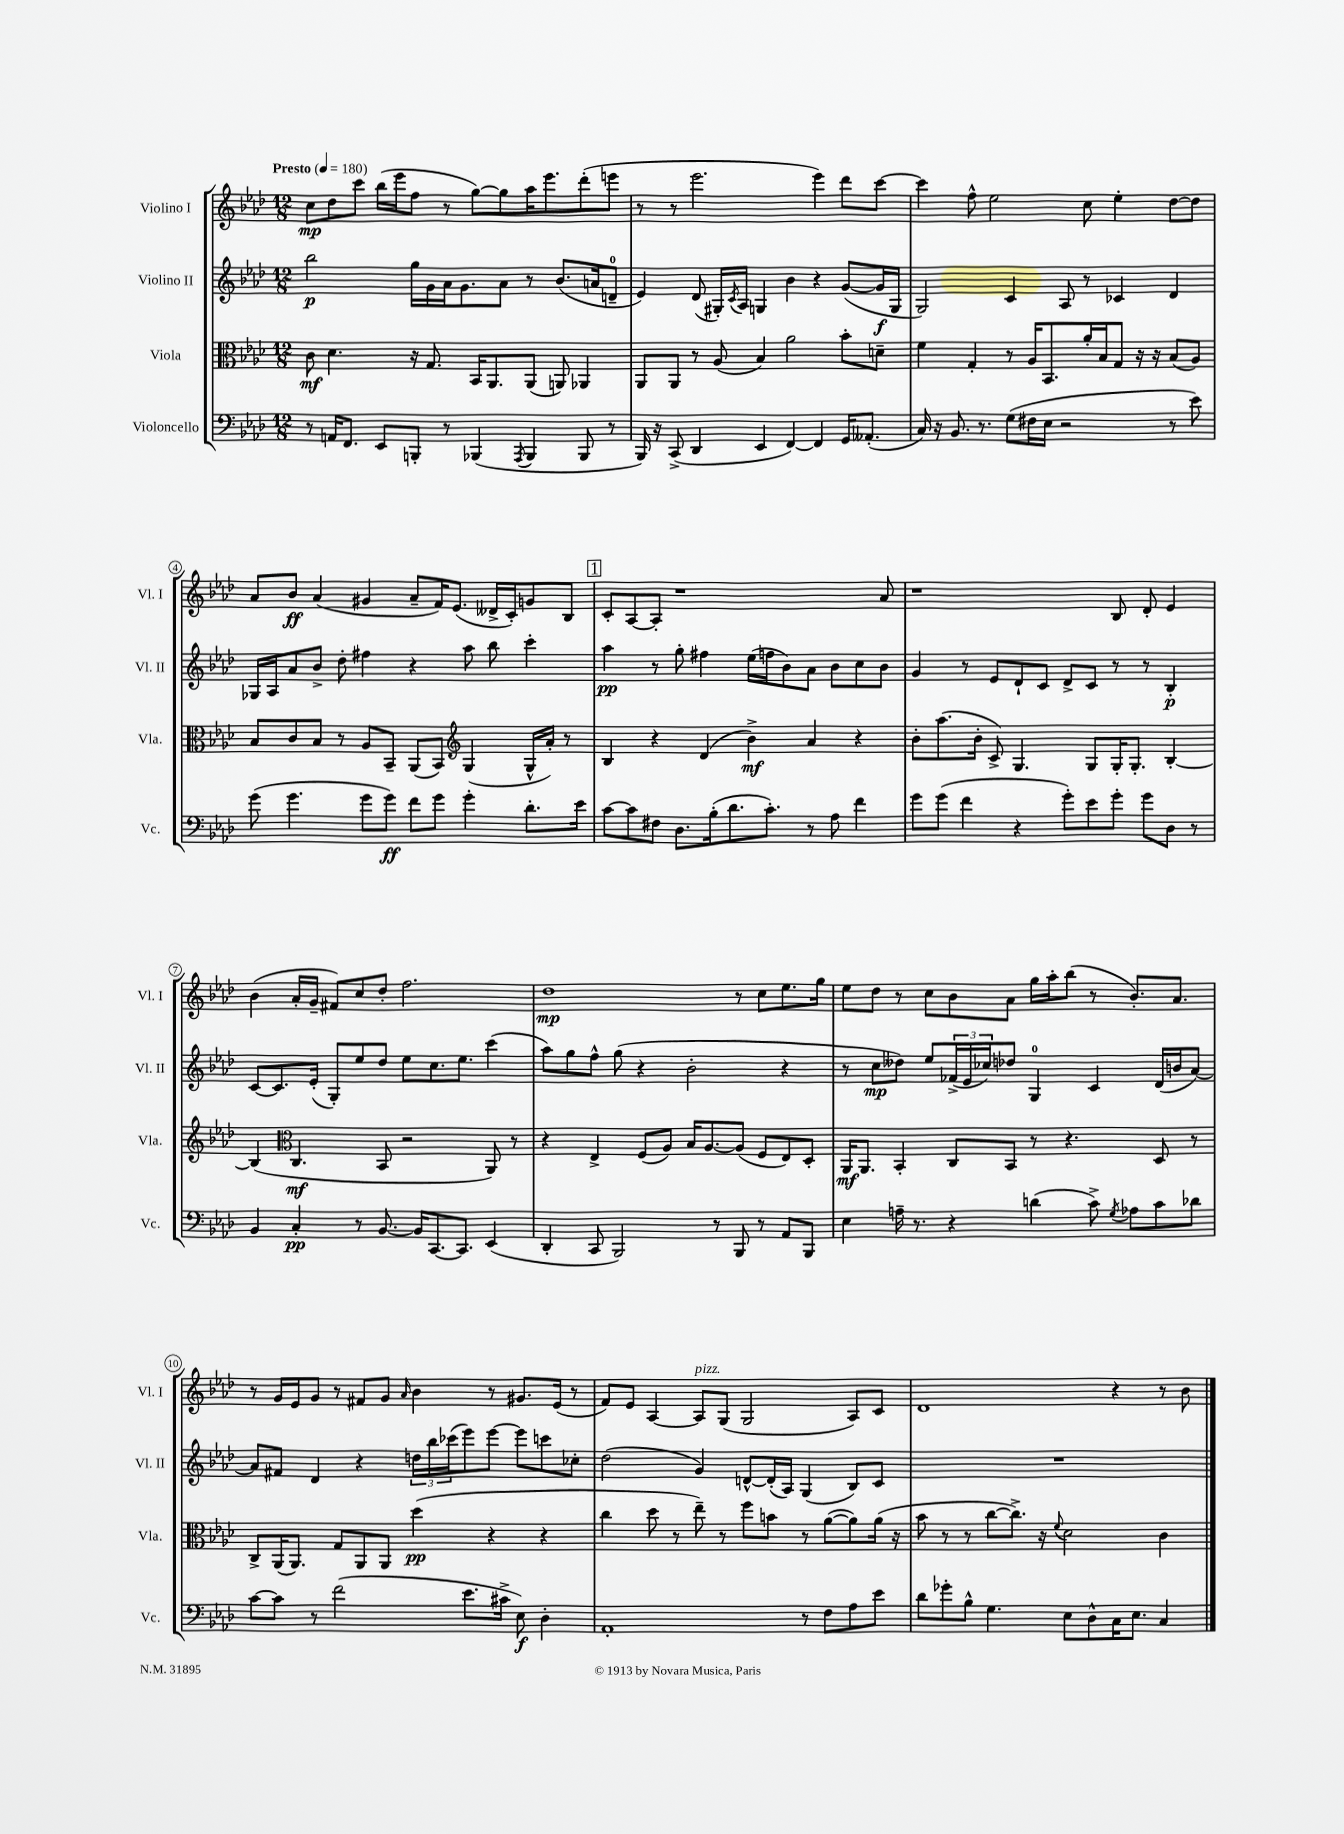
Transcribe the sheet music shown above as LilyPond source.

<<
\new StaffGroup <<
\new Staff = "s0" \with { instrumentName = "Violino I" shortInstrumentName = "Vl. I" } {
    \clef treble \key aes \major \numericTimeSignature \time 12/8 \tempo "Presto" 4 = 180
    c''8\mp des''8 c'''8 bes''16( ees'''16 f''8 r8 g''8~) g''8 aes''16 ees'''8. des'''8-.( e'''8 |
    r8 r8 ees'''2. ees'''4) des'''8 c'''8~ |
    c'''4 f''8-^ ees''2 c''8 ees''4-. des''8~ des''8 |
    aes'8 bes'8\ff aes'4( gis'4 aes'8-- f'16) ees'8.( deses'16-> c'16-.) g'8 bes8 |
    \mark \markup { \box "1" } c'8-. aes8~ aes8-. r1 aes'8 |
    r1 bes8 des'8-. ees'4 |
    bes'4( aes'16-. g'16-- fis'8) c''8 des''8-. f''2. |
    des''1\mp r8 c''8 ees''8. g''16 |
    ees''8 des''8 r8 c''8 bes'8 aes'8 g''16 aes''16-. bes''8( r8 bes'8.-.) aes'8. |
    r8 g'16 ees'16 g'8 r8 fis'8 g'8 \grace { aes'16 } bes'4 r8 gis'8. ees'16( r8 |
    f'8) ees'8 aes4~ aes8^\markup { \italic "pizz." } g8( g2 aes8) c'8 |
    des'1 r4 r8 bes'8 \bar "|." |
}
\new Staff = "s1" \with { instrumentName = "Violino II" shortInstrumentName = "Vl. II" } {
    \clef treble \key aes \major \numericTimeSignature \time 12/8
    bes''2\p g''16 g'16 aes'16 g'8. aes'8 r8 bes'8.( a'16 d'8-0-- |
    ees'4) des'8( gis16-.) \acciaccatura { c'8 } aes16 g4 bes'4 r4 g'8~( g'16\f g16 |
    g2) c'4 aes8 r8 ces'4 des'4 |
    ges16 aes16 aes'8 bes'8-> des''8-. fis''4 r4 aes''8 bes''8 c'''4-. |
    \mark \markup { \box "1" } aes''4\pp r8 g''8-. fis''4 ees''16( f''16 bes'8) aes'8 bes'8 c''8 bes'8 |
    g'4 r8 ees'8 des'8-! c'8 des'8-> c'8 r8 r8 bes4-.\p |
    c'8~ c'8. ees'16-.( g8-.) ees''8 des''8 ees''8 c''8. ees''8. c'''4( |
    aes''8) g''8 f''8-^ g''8( r4 bes'2-. r4 |
    r8 c''8\mp deses''8) ees''8 \tuplet 3/2 { fes'16->( ees'16 ces''16) } des''8 g4-0 c'4 des'16( b'16 aes'8~) |
    aes'8 fis'8 des'4 r4 \tuplet 3/2 { d''16 bes''16 ces'''16( } ees'''8) ees'''8~ ees'''8 c'''8 ces''8-. |
    des''2( g'4) d'8~-^ d'16-.( aes16) g4( bes8) c'8 |
    R1. \bar "|." |
}
\new Staff = "s2" \with { instrumentName = "Viola" shortInstrumentName = "Vla." } {
    \clef alto \key aes \major \numericTimeSignature \time 12/8
    c'8\mf des'4. r16 g8. bes,16 aes,8. aes,8( a,8) aes,4 |
    aes,8 aes,8 r8 aes8( bes4) aes'2 bes'8-. d'8-- |
    f'4 g4-. r8 aes16 bes,8. aes'16-. bes16 g8 r16 r16 bes8( aes8) |
    bes8 c'8 bes8 r8 aes8 bes,8-- aes,8( bes,8) \clef treble g4( g16-^ aes'16-.) r8 |
    \mark \markup { \box "1" } bes4 r4 des'4( bes'4->\mf) aes'4 r4 |
    bes'8-. aes''8.( bes'16-. c'8->) g4. g8 g16-. g8.-. bes4~-. |
    bes4( \clef alto c4.\mf bes,8 r2 aes,8) r8 |
    r4 ees4-> f8( aes8) bes16 aes8.~ aes8( f8 ees8) des8-. |
    aes,16\mf aes,8. bes,4-. c8 bes,8 r8 r4. des8 r8 |
    c8-> aes,16( aes,8.) g8 aes,8 aes,8 des''4\pp( r4 r4 |
    c''4 des''8 r8 ees''8--) r8 f''8 b'8 r8 aes'8~( aes'8) aes'16( r16 |
    bes'8 r8 r8 c''8~ c''8.->) r16 \appoggiatura { f'8 } des'2 c'4 \bar "|." |
}
\new Staff = "s3" \with { instrumentName = "Violoncello" shortInstrumentName = "Vc." } {
    \clef bass \key aes \major \numericTimeSignature \time 12/8
    r8 a,16 f,8. ees,8 b,,8-. r8 bes,,4( \acciaccatura { aes,,8 } bes,,4 bes,,8 r8 |
    bes,,16) r16 c,8->( des,4 ees,4 f,4~) f,4 g,16 aeses,8.-.( |
    c16) r16 bes,8. r8. g8( fis16 ees16 r2 r8 ees'8) |
    g'8( g'4. g'8 g'8\ff) f'8 g'8 g'4-. des'8.-. ees'16 |
    \mark \markup { \box "1" } c'8~ c'8 fis8 des8. bes16-.( des'8. c'8.-.) r8 aes8 f'4 |
    g'8 g'8( f'4 r4 g'8-.) ees'8 g'8-. g'8 des8 r8 |
    bes,4 c4-.\pp r8 bes,8.~ bes,16 c,8.~ c,8. ees,4( |
    des,4-. c,8 bes,,2) r8 bes,,8 r8 aes,8 bes,,8 |
    ees4 a16-- r8. r4 d'4( c'8->) \acciaccatura { g8 } aes8 c'8 des'8 |
    c'8~ c'8 r8 f'2( ees'8. cis'16-> ees8\f) des4-. |
    aes,1-. r8 f8 aes8 ees'8 |
    des'8 ges'8-. bes8-^ g4. ees8 des8-^ c16 ees8. c4 \bar "|." |
}
>>
>>
\layout { \context { \Score \override BarNumber.stencil = #(make-stencil-circler 0.1 0.3 ly:text-interface::print) } }
